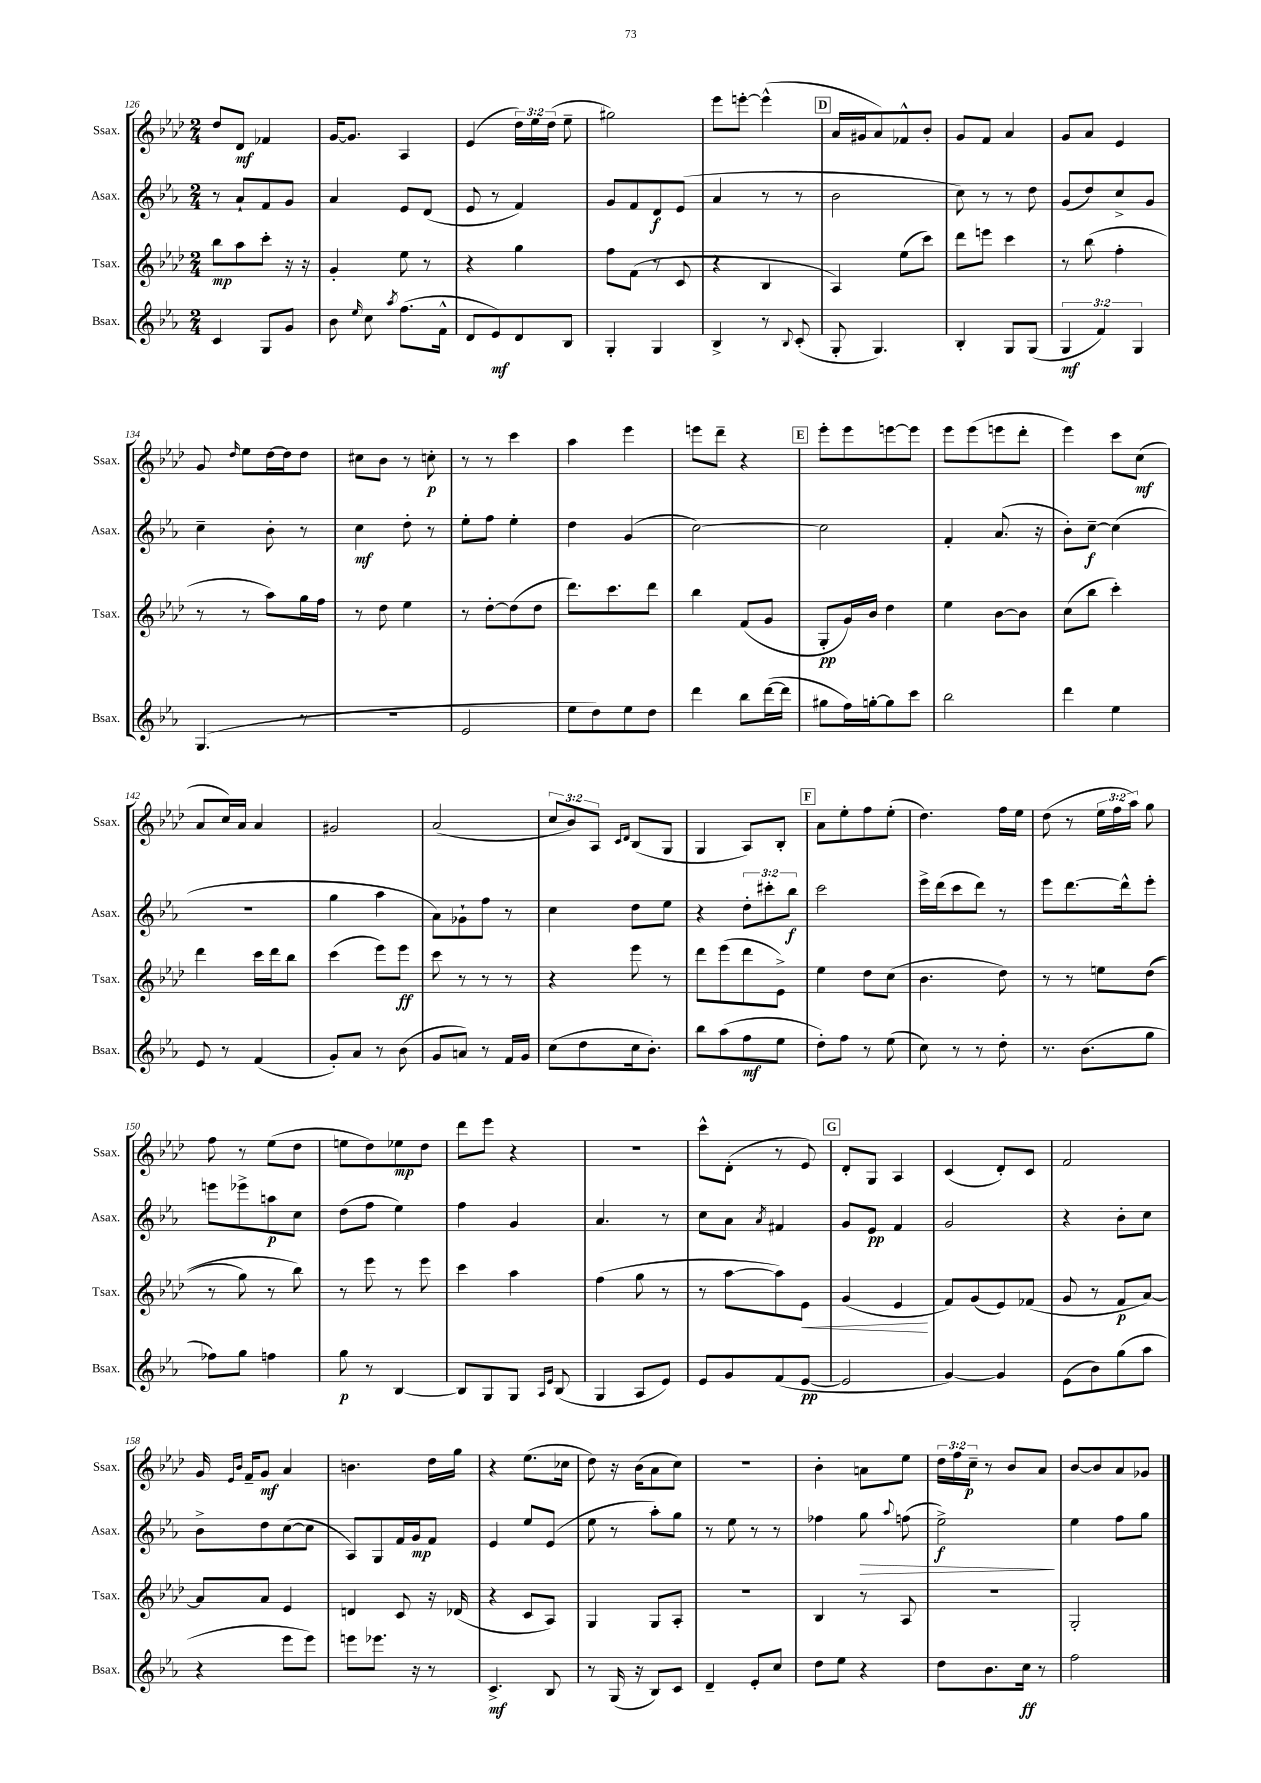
<<
\new StaffGroup <<
\new Staff = "s0" \with { instrumentName = "Ssax." shortInstrumentName = "Ssax." } {
    \clef treble \key aes \major \numericTimeSignature \time 2/4 \override Staff.TupletNumber.text = #tuplet-number::calc-fraction-text
    \autoBeamOff des''8[ des'8]\mf fes'4 |
    g'16[~ g'8.] aes4 |
    ees'4( \tuplet 3/2 { des''16[) ees''16 des''16]( } ees''8-- |
    gis''2) |
    ees'''8[ e'''8]~-. e'''4-^( |
    \mark \markup { \box "D" } aes'16[ gis'16 aes'8) fes'8-^ bes'8]-. |
    g'8[ f'8] aes'4 |
    g'8[ aes'8] ees'4 |
    g'8 \grace { des''16 } ees''8[ des''16~ des''16 des''8] |
    cis''8[ bes'8] r8 c''8-.\p |
    r8 r8 c'''4 |
    aes''4 ees'''4 |
    e'''8[ des'''8]-- r4 |
    \mark \markup { \box "E" } ees'''8[-. ees'''8 e'''8~ e'''8] |
    ees'''8[ ees'''8( e'''8 des'''8]-. |
    ees'''4) c'''8[ c''8]\mf( |
    aes'8[ c''16) aes'16] aes'4 |
    gis'2 |
    aes'2( |
    \tuplet 3/2 { c''8[ bes'8) aes8] } \grace { c'16[ des'16] } bes8[( g8] |
    g4 aes8[) bes8]-. |
    \mark \markup { \box "F" } aes'8[ ees''8-. f''8 ees''8]-.( |
    des''4.) f''16[ ees''16] |
    des''8( r8 \tuplet 3/2 { ees''16[ f''16 aes''16]) } g''8 |
    f''8 r8 ees''8[( des''8] |
    e''8[ des''8) ees''8\mp des''8] |
    des'''8[ ees'''8] r4 |
    R2 |
    c'''8[-^ des'8]-.( r8 ees'8) |
    \mark \markup { \box "G" } des'8[-. g8] aes4 |
    c'4( des'8[-.) c'8] |
    f'2 |
    g'16 \grace { ees'16[ bes'16] } f'16[-- g'8]\mf aes'4 |
    b'4. des''16[ g''16] |
    r4 ees''8.[( ces''16] |
    des''8) r16 bes'16[( aes'8 c''8]) |
    R2 |
    bes'4-. a'8[ ees''8] |
    \tuplet 3/2 { des''16[ f''16 c''16]--\p } r8 bes'8[ aes'8] |
    bes'8[~ bes'8 aes'8 ges'8] \bar "|." |
}
\new Staff = "s1" \with { instrumentName = "Asax." shortInstrumentName = "Asax." } {
    \clef treble \key ees \major \numericTimeSignature \time 2/4 \override Staff.TupletNumber.text = #tuplet-number::calc-fraction-text
    \autoBeamOff r8 aes'8[-! f'8 g'8] |
    aes'4 ees'8[ d'8]( |
    ees'8 r8 f'4) |
    g'8[ f'8 d'8\f ees'8]( |
    aes'4 r8 r8 |
    \mark \markup { \box "D" } bes'2 |
    c''8) r8 r8 d''8 |
    g'8[( d''8) c''8-> g'8] |
    c''4-- bes'8-. r8 |
    c''4\mf d''8-. r8 |
    ees''8[-. f''8] ees''4-. |
    d''4 g'4( |
    c''2~) |
    \mark \markup { \box "E" } c''2 |
    f'4-. aes'8.( r16 |
    bes'8[-.) c''8]~--\f c''4( |
    R2 |
    g''4 aes''4 |
    aes'8[) ges'8-! f''8] r8 |
    c''4 d''8[ ees''8] |
    r4 \tuplet 3/2 { d''8[-. cis'''8-. bes''8]\f } |
    \mark \markup { \box "F" } c'''2 |
    ees'''16[-> d'''16( c'''8 d'''8]) r8 |
    ees'''8[ d'''8.~ d'''16-^ ees'''8]-. |
    e'''8[ ees'''8-> a''8\p c''8] |
    d''8[( f''8] ees''4) |
    f''4 g'4 |
    aes'4. r8 |
    c''8[ aes'8] \acciaccatura { aes'8 } fis'4 |
    \mark \markup { \box "G" } g'8[ ees'8]\pp f'4 |
    g'2 |
    r4 bes'8[-. c''8] |
    bes'8[-> d''8 c''8~( c''8] |
    aes8[) g8 f'16 g'16\mp f'8] |
    ees'4 ees''8[ ees'8]( |
    ees''8 r8 aes''8[-.) g''8] |
    r8 ees''8 r8 r8 |
    fes''4 g''8\> \appoggiatura { aes''8 } f''8( |
    ees''2->\f\!) |
    ees''4 f''8[ g''8] \bar "|." |
}
\new Staff = "s2" \with { instrumentName = "Tsax." shortInstrumentName = "Tsax." } {
    \clef treble \key aes \major \numericTimeSignature \time 2/4
    \autoBeamOff bes''8[\mp aes''8 c'''8]-. r16 r16 |
    g'4-. ees''8 r8 |
    r4 g''4 |
    f''8[ f'8]( r8 c'8 |
    r4 bes4 |
    \mark \markup { \box "D" } aes4) ees''8[( c'''8]) |
    des'''8[ e'''8] c'''4 |
    r8 bes''8( f''4-. |
    r8 r8 aes''8[) g''16 f''16] |
    r8 des''8 ees''4 |
    r8 des''8[~-. des''8( des''8] |
    des'''8.[) c'''8. des'''8] |
    bes''4 f'8[( g'8] |
    \mark \markup { \box "E" } g8[-.\pp g'16) bes'16] des''4 |
    ees''4 bes'8[~ bes'8] |
    c''8[( bes''8] c'''4-.) |
    des'''4 c'''16[ des'''16 bes''8] |
    c'''4( ees'''8[) ees'''8]\ff |
    c'''8 r8 r8 r8 |
    r4 ees'''8 r8 |
    des'''8[ ees'''8( des'''8 ees'8]->) |
    \mark \markup { \box "F" } ees''4 des''8[ c''8]( |
    bes'4. des''8) |
    r8 r8 e''8[ des''8](\( |
    r8 g''8) r8 bes''8\) |
    r8 ees'''8 r8 ees'''8 |
    c'''4 aes''4 |
    f''4( g''8 r8 |
    r8 aes''8[~ aes''8) ees'8]\< |
    \mark \markup { \box "G" } g'4( ees'4\! |
    f'8[) g'8( ees'8) fes'8]( |
    g'8 r8 f'8[\p aes'8]~) |
    aes'8[ aes'8] ees'4 |
    d'4 c'8 r16 des'16( |
    r4 c'8[ aes8]) |
    g4 g8[ aes8]-. |
    r2 |
    bes4 r8 aes8 |
    r2 |
    g2-. \bar "|." |
}
\new Staff = "s3" \with { instrumentName = "Bsax." shortInstrumentName = "Bsax." } {
    \clef treble \key ees \major \numericTimeSignature \time 2/4 \override Staff.TupletNumber.text = #tuplet-number::calc-fraction-text
    \autoBeamOff c'4 g8[ g'8] |
    bes'8 \grace { ees''16 } c''8 \acciaccatura { aes''8 } f''8.[( f'16]-^ |
    d'8[ ees'8\mf) d'8 bes8] |
    g4-. g4 |
    bes4-> r8 \appoggiatura { bes8 } c'8-.( |
    \mark \markup { \box "D" } g8-. g4.) |
    bes4-. g8[ g8]( |
    \tuplet 3/2 { g4\mf f'4) g4 } |
    g4.( r8 |
    R2 |
    ees'2 |
    ees''8[ d''8) ees''8 d''8] |
    d'''4 bes''8[ d'''16~( d'''16] |
    \mark \markup { \box "E" } gis''8[ f''16) g''16~-. g''8 c'''8] |
    bes''2 |
    d'''4 ees''4 |
    ees'8 r8 f'4( |
    g'8[-.) aes'8] r8 bes'8( |
    g'8[ a'8]) r8 f'16[ g'16] |
    c''8[( d''8 c''16 bes'8.]-.) |
    bes''8[ aes''8( f''8\mf ees''8] |
    \mark \markup { \box "F" } d''8[-.) f''8] r8 ees''8( |
    c''8) r8 r8 d''8-. |
    r8. bes'8.[( g''8] |
    fes''8[) g''8] f''4 |
    g''8\p r8 bes4~ |
    bes8[ g8 g8] \grace { aes16[ ees'16] } bes8( |
    g4 aes8[ ees'8]) |
    ees'8[ g'8 f'8( ees'8]~\pp |
    \mark \markup { \box "G" } ees'2 |
    g'4~) g'4 |
    ees'8[( bes'8) g''8( aes''8] |
    r4 ees'''8[ ees'''8]) |
    e'''8[ ees'''8.] r16 r8 |
    c'4.->\mf bes8 |
    r8 g16( r16 bes8[) c'8] |
    d'4-- ees'8[-. c''8] |
    d''8[ ees''8] r4 |
    d''8[ bes'8. c''16]\ff r8 |
    f''2 \bar "|." |
}
>>
>>
\layout { \context { \Score currentBarNumber = #126 } }
